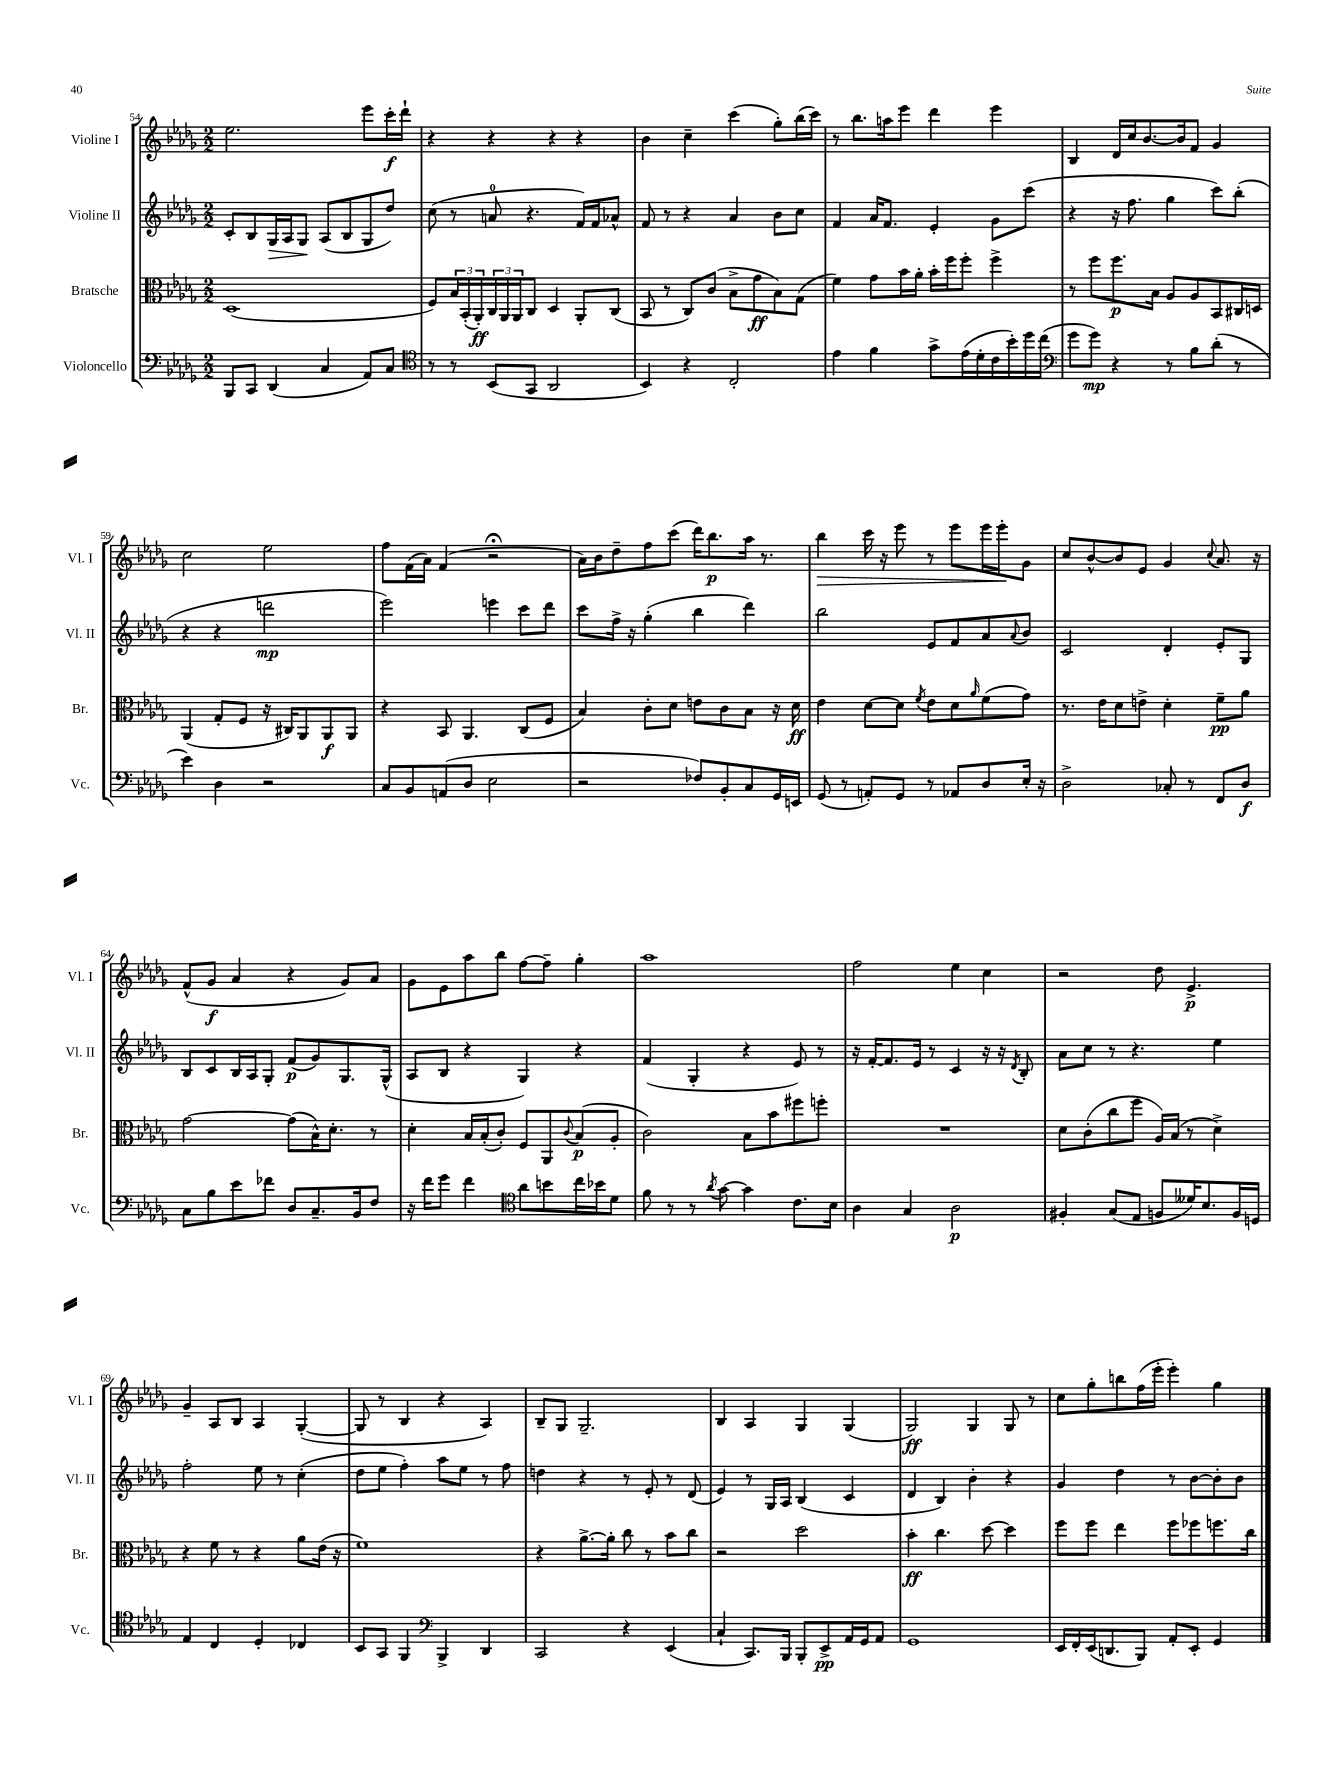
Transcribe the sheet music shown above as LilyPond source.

<<
\new StaffGroup <<
\new Staff = "s0" \with { instrumentName = "Violine I" shortInstrumentName = "Vl. I" } {
    \clef treble \key des \major \numericTimeSignature \time 2/2
    ees''2. ees'''8 c'''16-.\f des'''16-! |
    r4 r4 r4 r4 |
    bes'4 c''4-- c'''4( ges''8-.) bes''16( c'''16) |
    r8 bes''8. a''16 ees'''8 des'''4 ees'''4 |
    bes4 des'16 c''16 bes'8.~ bes'16 f'8 ges'4 |
    c''2 ees''2 |
    f''8 f'16( aes'16) f'4( r2\fermata |
    aes'16) bes'16 des''8-- f''8 c'''8( des'''16) bes''8.\p aes''16 r8. |
    bes''4\> c'''16 r16 ees'''8 r8 ees'''8 ees'''16 ees'''16-.\! ges'8 |
    c''8 bes'8~-^ bes'8 ees'8 ges'4 \appoggiatura { c''8 } aes'8. r16 |
    f'8-^( ges'8\f aes'4 r4 ges'8) aes'8 |
    ges'8 ees'8 aes''8 bes''8 f''8~ f''8-- ges''4-. |
    aes''1 |
    f''2 ees''4 c''4 |
    r2 des''8 ees'4.->\p |
    ges'4-- aes8 bes8 aes4 ges4~-.( |
    ges8 r8 bes4 r4 aes4) |
    bes8-- ges8 ges2.-- |
    bes4 aes4 ges4 ges4( |
    ges2\ff) ges4 ges8 r8 |
    c''8 ges''8-. b''8 f''16( ees'''16-. ees'''4-.) ges''4 \bar "|." |
}
\new Staff = "s1" \with { instrumentName = "Violine II" shortInstrumentName = "Vl. II" } {
    \clef treble \key des \major \numericTimeSignature \time 2/2
    c'8-. bes8 ges16\> aes16 ges8\! aes8( bes8 ges8 des''8) |
    c''8( r8 a'8-0 r4. f'16) f'16 aes'8-^ |
    f'8 r8 r4 aes'4 bes'8 c''8 |
    f'4 aes'16 f'8. ees'4-. ges'8 c'''8( |
    r4 r16 f''8. ges''4 c'''8) bes''8-.( |
    r4 r4 d'''2\mp |
    ees'''2) e'''4 c'''8 des'''8 |
    c'''8 f''16-> r16 ges''4-.( bes''4 des'''4) |
    bes''2 ees'8 f'8 aes'8 \appoggiatura { aes'8 } bes'8 |
    c'2 des'4-. ees'8-. ges8 |
    bes8 c'8 bes16 aes16 ges8-. f'8\p( ges'8) ges8. ges16-^( |
    aes8 bes8 r4 ges4) r4 |
    f'4( ges4-. r4 ees'8) r8 |
    r16 f'16~-. f'8. ees'16 r8 c'4 r16 r16 \acciaccatura { des'8 } bes8-. |
    aes'8 c''8 r8 r4. ees''4 |
    f''2-. ees''8 r8 c''4-.( |
    des''8 ees''8 f''4-.) aes''8 ees''8 r8 f''8 |
    d''4 r4 r8 ees'8-. r8 des'8( |
    ees'4) r8 ges16 aes16 bes4( c'4 |
    des'4 bes4) bes'4-. r4 |
    ges'4 des''4 r8 bes'8~ bes'8-. bes'8 \bar "|." |
}
\new Staff = "s2" \with { instrumentName = "Bratsche" shortInstrumentName = "Br." } {
    \clef alto \key des \major \numericTimeSignature \time 2/2
    des1( |
    f8) \tuplet 3/2 { bes16 bes,16-.( aes,16-.\ff) } \tuplet 3/2 { c16 aes,16 aes,16 } c8 des4 aes,8-. c8( |
    bes,8 r8 c8) c'8( bes8-> ges'8\ff bes8) ges8( |
    f'4) ges'8 bes'16 aes'16-. bes'16-. f''16 f''8-. f''4-> |
    r8 f''8 f''8.\p bes16 aes8 aes8 bes,8 cis16 d16 |
    aes,4( ges8-. f8 r16 cis16) aes,8 aes,8\f aes,8 |
    r4 bes,8 aes,4. c8( f8 |
    bes4) c'8-. des'8 e'8 c'8 bes8 r16 des'16\ff |
    ees'4 des'8~ des'8 \acciaccatura { f'8 } ees'8 des'8 \grace { aes'16 } f'8( ges'8) |
    r8. ees'16 des'8 e'8-> des'4-. f'8--\pp aes'8 |
    ges'2~ ges'8( bes16-^) des'8.-. r8 |
    des'4-. bes16 bes16-.( c'8-.) f8 aes,8 \appoggiatura { c'8 } bes8\p( aes8-. |
    c'2) bes8 bes'8 fis''8 f''8-. |
    R1 |
    des'8 c'8-.( c''8 f''8 aes16) bes16( r8 des'4->) |
    r4 f'8 r8 r4 aes'8 ees'16( r16 |
    f'1) |
    r4 aes'8.~-> aes'16-. c''8 r8 bes'8 c''8 |
    r2 des''2 |
    bes'4-.\ff c''4. des''8~ des''4 |
    f''8 f''8 ees''4 f''8 fes''8 f''8. c''16 \bar "|." |
}
\new Staff = "s3" \with { instrumentName = "Violoncello" shortInstrumentName = "Vc." } {
    \clef bass \key des \major \numericTimeSignature \time 2/2
    bes,,8 c,8 des,4( c4 aes,8) c8 |
    \clef tenor r8 r8 bes,8( ges,8 aes,2 |
    bes,4) r4 c2-. |
    ees'4 f'4 ges'8-> ees'16( des'16-. c'16 bes'16-.) des''16 c''16( |
    \clef bass ges'8 ges'8\mp) r4 r8 bes8 des'8-.( r8 |
    ees'4) des4 r2 |
    c8 bes,8 a,8( des8 ees2 |
    r2 fes8) bes,8-. c8 ges,16 e,16 |
    ges,8( r8 a,8-.) ges,8 r8 aes,8 des8 ees16-. r16 |
    des2-> ces8-. r8 f,8 des8\f |
    c8 bes8 ees'8 fes'8 des8 c8.-- bes,16 f8 |
    r16 f'16 ges'8 f'4 \clef tenor aes'8 b'8 c''16 bes'16 des'8 |
    f'8 r8 r8 \acciaccatura { aes'8 } ges'8~ ges'4 c'8. bes16 |
    aes4 ges4 aes2\p |
    fis4-. ges8( ees8 f8 deses'16) bes8. f16 d16 |
    ees4 c4 des4-. ces4 |
    bes,8 ges,8 f,4 \clef bass bes,,4-> des,4 |
    c,2 r4 ees,4( |
    c4-! c,8.) bes,,16 bes,,8-. ees,8->\pp aes,16 ges,16 aes,8 |
    ges,1 |
    ees,16 f,16-. ees,16( d,8. bes,,8) aes,8-. ees,8-. ges,4 \bar "|." |
}
>>
>>
\layout { \context { \Score currentBarNumber = #54 } }
